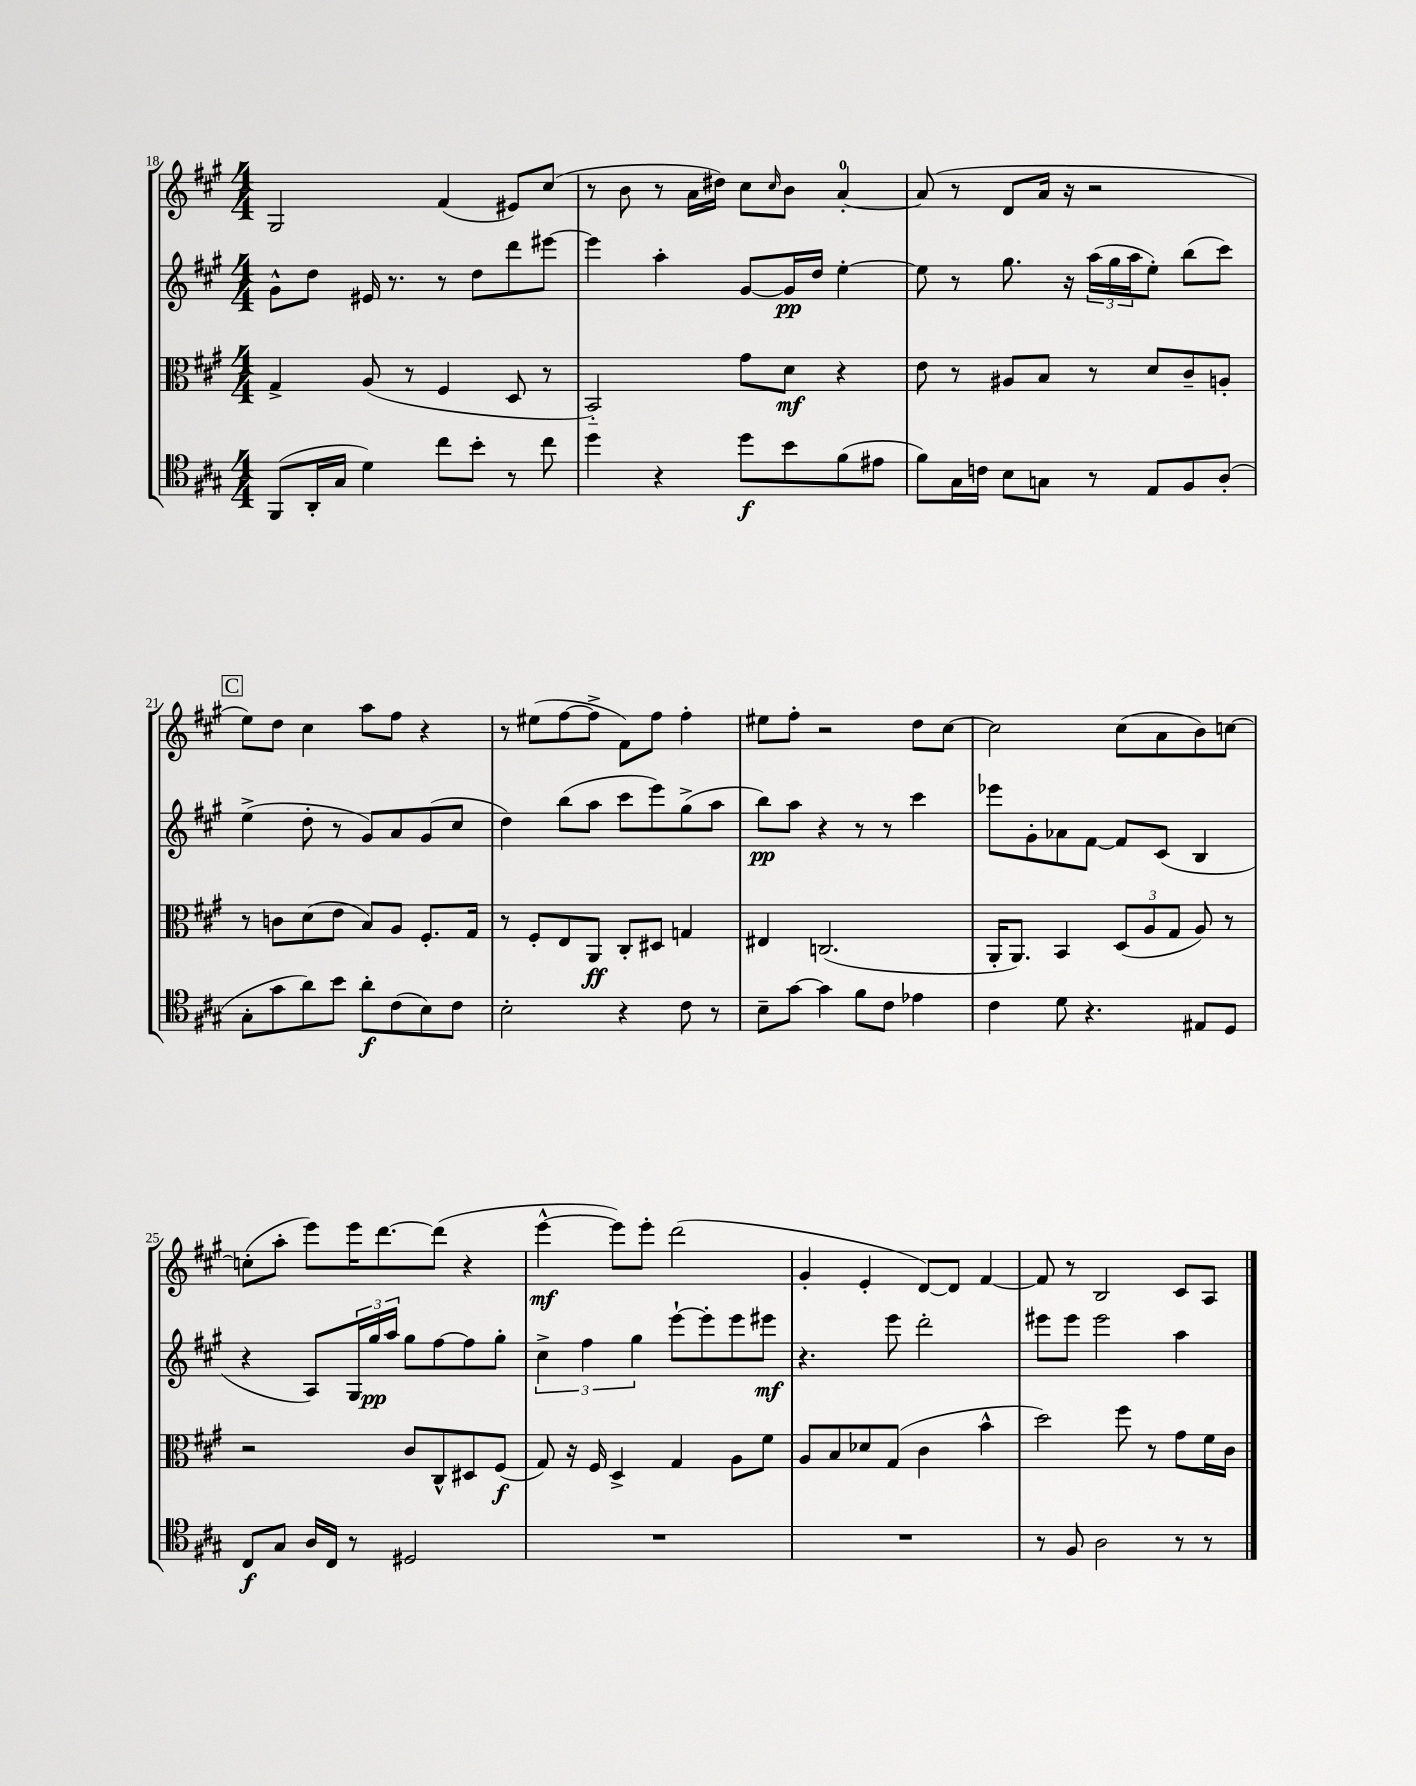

**kern	**dynam	**kern	**dynam	**kern	**dynam	**kern	**dynam
*part4	*part4	*part3	*part3	*part2	*part2	*part1	*part1
*staff4	*staff4	*staff3	*staff3	*staff2	*staff2	*staff1	*staff1
*clefC4	*	*clefC3	*	*clefG2	*	*clefG2	*
*k[f#c#g#]	*	*k[f#c#g#]	*	*k[f#c#g#]	*	*k[f#c#g#]	*
*M4/4	*	*M4/4	*	*M4/4	*	*M4/4	*
=18	=18	=18	=18	=18	=18	=18	=18
(8FF#/L	.	4G#^/	.	8g#^^\L	.	2G#/	.
16AA'/L	.	.	.	8dd\J	.	.	.
16G#/JJ	.	.	.	.	.	.	.
4d\)	.	(8A/	.	16e#X/	.	.	.
.	.	.	.	8.r	.	.	.
.	.	8r	.	.	.	.	.
8cc#\L	.	4F#/	.	8r	.	(4f#/	.
8b'\J	.	.	.	8dd\L	.	.	.
8r	.	8D/	.	8ddd\	.	8e#X/L)	.
8cc#\	.	8r	.	[8eee#X\J	.	(8cc#/J	.
=19	=19	=19	=19	=19	=19	=19	=19
4dd\	.	2BB/)	.	4eee#\]	.	8r	.
.	.	.	.	.	.	8b\	.
4r	.	.	.	4aa'\	.	8r	.
.	.	.	.	.	.	16a\LL	.
.	.	.	.	.	.	16dd#X\JJ)	.
8dd\L	f	8g#\L	.	[8g#/L	.	8cc#\L	.
.	.	.	.	.	.	16qqcc#/	.
8b\	.	8d\J	mf	16g#/L]	pp	8b\J	.
.	.	.	.	16dd/JJ	.	.	.
(8f#\	.	4r	.	[4ee'\	.	[4a'/	.
8e#X\J	.	.	.	.	.	.	.
=20	=20	=20	=20	=20	=20	=20	=20
8f#\L)	.	8e\	.	8ee\]	.	(8a/]	.
16G#\L	.	8r	.	8r	.	8r	.
16cn\JJ	.	.	.	.	.	.	.
8B\L	.	8A#X/L	.	8.gg#\	.	8d/L	.
8Gn\J	.	8B/J	.	.	.	16a/Jk	.
.	.	.	.	16r	.	16r	.
8r	.	8r	.	(24aa\LL	.	2r	.
.	.	.	.	24gg#\	.	.	.
.	.	.	.	24aa\J	.	.	.
8E/L	.	8d/L	.	8ee'\J)	.	.	.
8F#/	.	8c#~/	.	(8bb\L	.	.	.
(8A'/J	.	8An'/J	.	8ccc#\J)	.	.	.
!!LO:LB:g=z
!!LO:REH:place=s1:t=C
=21	=21	=21	=21	=21	=21	=21	=21
8G#'\L	.	8r	.	(4ee^\	.	8ee\L)	.
8g#\	.	8cn\L	.	.	.	8dd\J	.
8a\)	.	(8d\	.	8dd'\	.	4cc#\	.
8b\J	.	8e\J	.	8r	.	.	.
8a'\L	f	8B/L)	.	8g#/L)	.	8aa\L	.
(8c#\	.	8A/J	.	8a/	.	8ff#\J	.
8B\)	.	8.F#'/L	.	(8g#/	.	4r	.
8c#\J	.	.	.	8cc#/J	.	.	.
.	.	16G#/Jk	.	.	.	.	.
=22	=22	=22	=22	=22	=22	=22	=22
2B'\	.	8r	.	4dd\)	.	8r	.
.	.	8F#'/L	.	.	.	(8ee#X\L	.
.	.	8E/	.	(8bb\L	.	[8ff#\	.
.	.	8AA/J	ff	8aa\J	.	8ff#^\J]	.
4r	.	8C#'/L	.	8ccc#\L	.	8f#\L)	.
.	.	8D#X/J	.	8eee\)	.	8ff#\J	.
8c#\	.	4Gn/	.	(8gg#^\	.	4ff#'\	.
8r	.	.	.	8aa\J	.	.	.
=23	=23	=23	=23	=23	=23	=23	=23
8B~\L	.	4E#X/	.	8bb\L)	pp	8ee#X\L	.
[8g#\J	.	.	.	8aa\J	.	8ff#'\J	.
4g#\]	.	(2.Cn/	.	4r	.	2r	.
8f#\L	.	.	.	8r	.	.	.
8c#\J	.	.	.	8r	.	.	.
4e-X\	.	.	.	4ccc#\	.	8dd\L	.
.	.	.	.	.	.	[8cc#\J	.
=24	=24	=24	=24	=24	=24	=24	=24
4c#\	.	16AA'/KL	.	8eee-X\L	.	2cc#\]	.
.	.	8.AA/J)	.	.	.	.	.
.	.	.	.	8g#'\	.	.	.
8d\	.	4BB/	.	8a-X\	.	.	.
4.r	.	.	.	[8f#\J	.	.	.
.	.	(12D/L	.	8f#/L]	.	(8cc#\L	.
.	.	12A/	.	.	.	.	.
.	.	.	.	(8c#/J	.	8a\	.
.	.	12G#/J	.	.	.	.	.
8E#X/L	.	8A/)	.	4B/	.	8b\)	.
8D/J	.	8r	.	.	.	[8ccn\J	.
!!LO:LB:g=z
=25	=25	=25	=25	=25	=25	=25	=25
8C#/L	f	2r	.	4r	.	(8ccn'\L]	.
8G#/J	.	.	.	.	.	8aa'\J	.
16A/LL	.	.	.	8A/L)	.	8eee\L)	.
16C#/JJ	.	.	.	.	.	.	.
8r	.	.	.	24G#/L	.	16eee\K	.
.	.	.	.	24gg#/	pp	.	.
.	.	.	.	.	.	[8.ddd\	.
.	.	.	.	24aa/JJ	.	.	.
2D#X/	.	8c#/L	.	8gg#\L	.	.	.
.	.	8C#^^/	.	[8ff#\	.	(8ddd\J]	.
.	.	8D#X/	.	8ff#\]	.	4r	.
.	.	(8F#/J	f	8gg#'\J	.	.	.
=26	=26	=26	=26	=26	=26	=26	=26
1r	.	8G#/)	.	6cc#^\	.	[4eee^^\	mf
.	.	16r	.	.	.	.	.
.	.	.	.	6ff#\	.	.	.
.	.	16F#/	.	.	.	.	.
.	.	4D^/	.	.	.	8eee\L])	.
.	.	.	.	6gg#\	.	.	.
.	.	.	.	.	.	8eee'\J	.
.	.	4G#/	.	[8eee`\L	.	(2ddd\	.
.	.	.	.	8eee'\]	.	.	.
.	.	8A\L	.	8eee\	.	.	.
.	.	8f#\J	.	8eee#X\J	mf	.	.
=27	=27	=27	=27	=27	=27	=27	=27
1r	.	8A/L	.	4.r	.	4g#'/	.
.	.	8B/	.	.	.	.	.
.	.	8d-X/	.	.	.	4e'/	.
.	.	(8G#/J	.	8eee\	.	.	.
.	.	4c#\	.	2ddd'\	.	[8d/L)	.
.	.	.	.	.	.	8d/J]	.
.	.	4b^^\	.	.	.	[4f#/	.
=28	=28	=28	=28	=28	=28	=28	=28
8r	.	2dd\)	.	8eee#X\L	.	8f#/]	.
8F#/	.	.	.	8eee#\J	.	8r	.
2A\	.	.	.	2eee#\	.	2B/	.
.	.	8ff#\	.	.	.	.	.
.	.	8r	.	.	.	.	.
8r	.	8g#\L	.	4aa\	.	8c#/L	.
8r	.	16f#\L	.	.	.	8A/J	.
.	.	16c#\JJ	.	.	.	.	.
==	==	==	==	==	==	==	==
*-	*-	*-	*-	*-	*-	*-	*-
